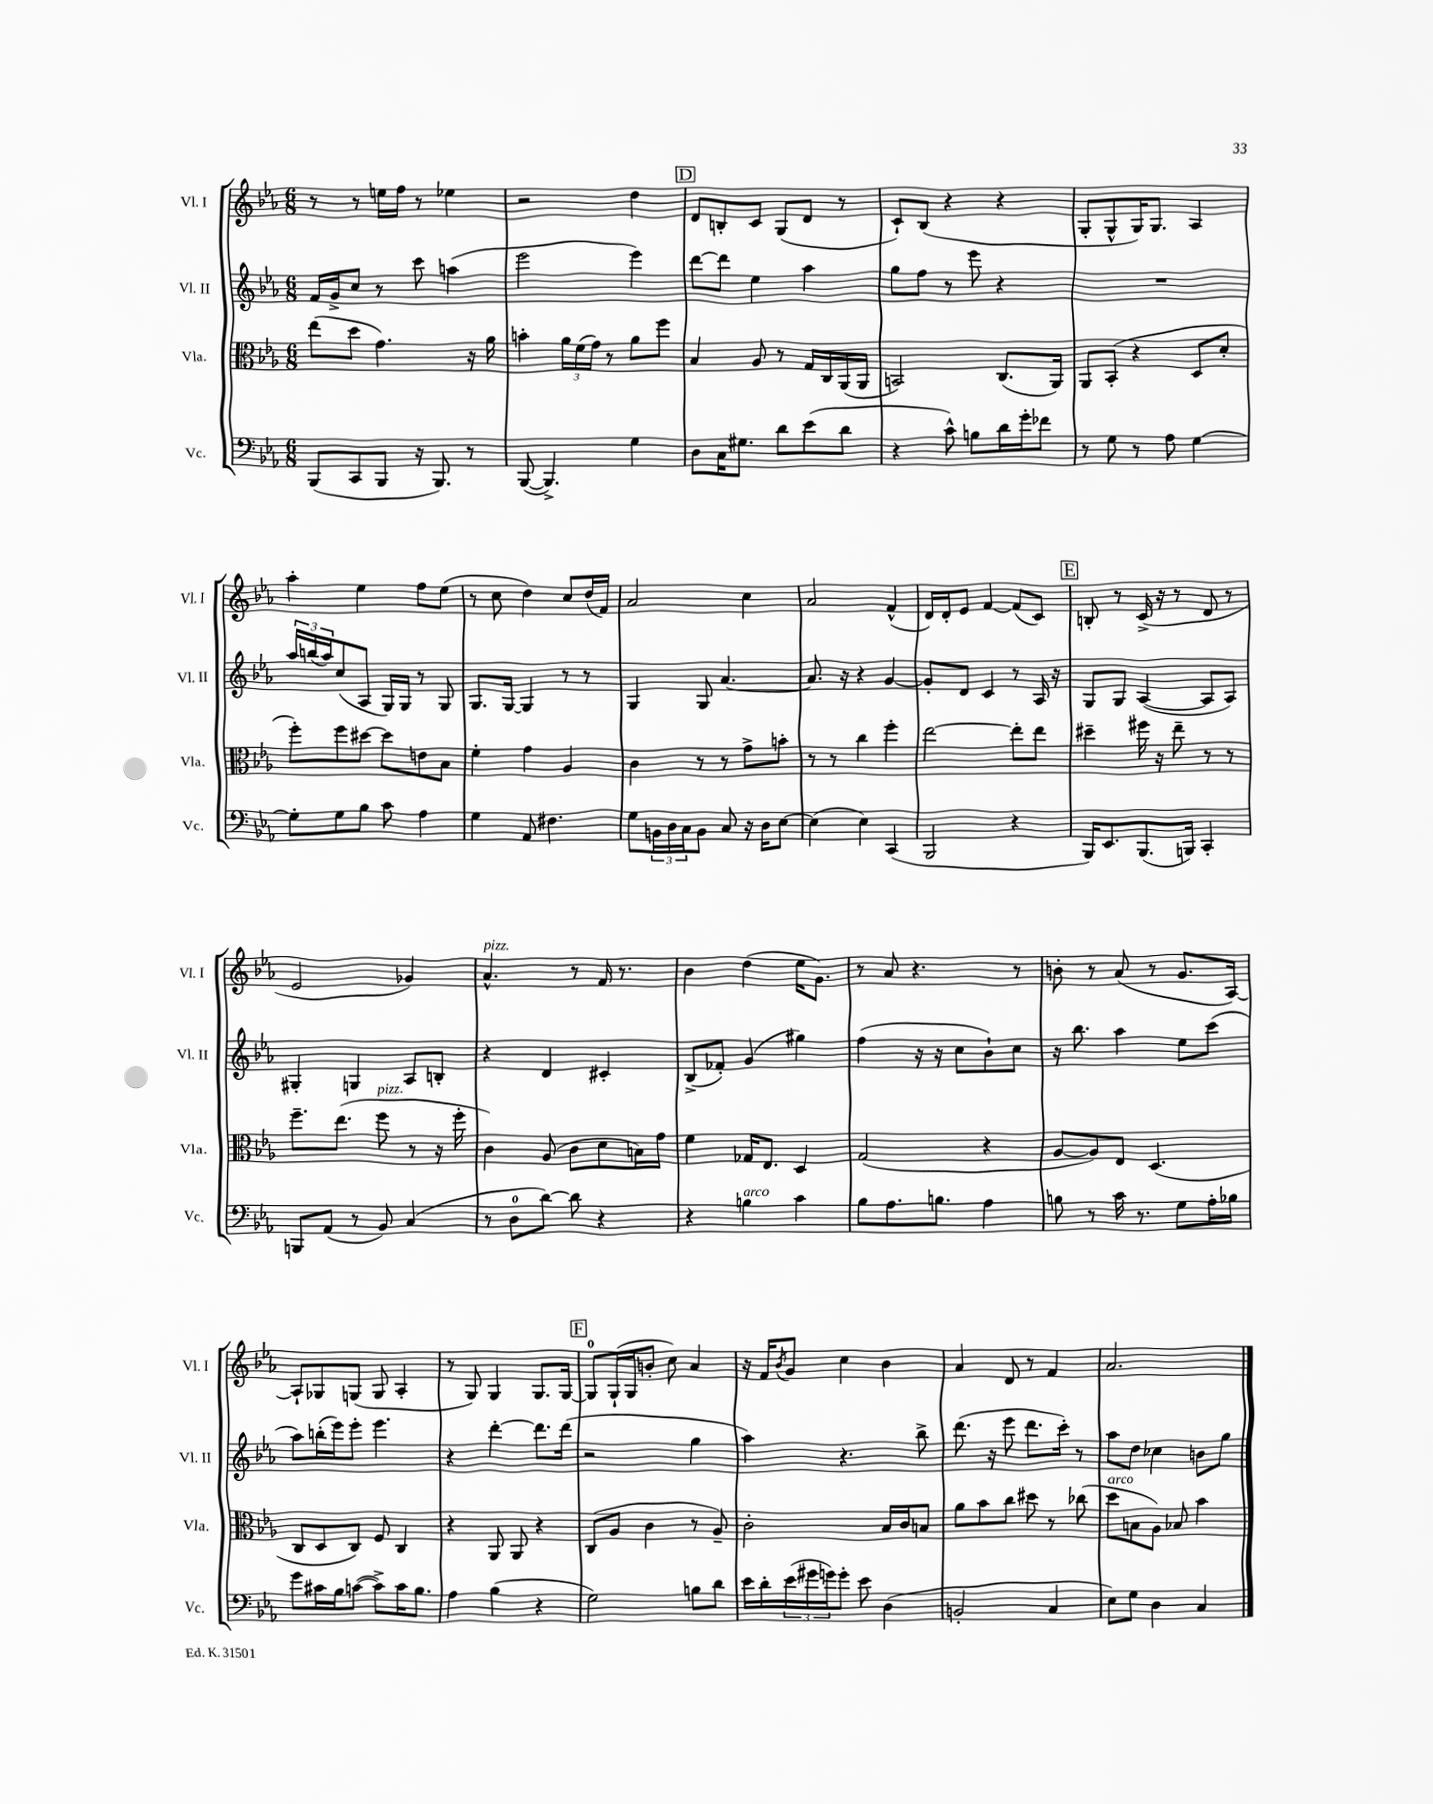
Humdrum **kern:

**kern	**kern	**kern	**kern
*staff4	*staff3	*staff2	*staff1
*clefF4	*clefC3	*clefG2	*clefG2
*k[b-e-a-]	*k[b-e-a-]	*k[b-e-a-]	*k[b-e-a-]
*M6/8	*M6/8	*M6/8	*M6/8
(8BBB-	(8ee-	16f	8r
.	.	16g^	.
8CC	8dd	8cc	8r
8BBB-	4.g)	8r	16ee
.	.	.	16ff
16r	.	8ccc	8r
8.BBB-)	.	.	.
.	.	(4aa	4ee-
8r	16r	.	.
.	16a-	.	.
=	=	=	=
([8BBB-	4b'	2eee-	2r
4.BBB-^])	.	.	.
.	24a-	.	.
.	(24f	.	.
.	24g)	.	.
.	8r	.	.
4G	8a-	4eee-)	4dd
.	8ff	.	.
=	=	=	=
8D	4B-	[8ddd	8d
16C	.	8ddd]	8B'
8.G#	.	.	.
.	8A-	4ee-	8c
8d	8r	.	(8G
(8e-	16G	4aa-	8d
.	16C	.	.
8d	(16AA-	.	8r
.	16AA-	.	.
=	=	=	=
4r	2BB)	8gg	8c`)
.	.	8ff	(8B-
8c^^)	.	8r	4r
8B	.	8eee-	.
16d	(8.C	4r	4r
16g'	.	.	.
8f-	.	.	.
.	16AA-)	.	.
=	=	=	=
8r	8AA-	2.r	8G'
8G	(8BB-'	.	8G^^
8r	4r	.	16G)
.	.	.	8.G
8A-	.	.	.
[4G	8D	.	4A-
.	8d'	.	.
=	=	=	=
8G']	8ff')	24aa-	4aa-'
.	.	(24bb	.
.	.	24aa-)	.
8G	8ff	(8cc	.
8B-	[8dd#	8A-	4ee-
8c	8dd#]	16G)	.
.	.	16G	.
4A-	8e	8r	8ff
.	8B-	8G	(8ee-
=	=	=	=
4G	4f'	8.G	8r
.	.	.	8cc
.	.	[16G	.
8AA-	4g	4G]	4dd)
4.F#	.	.	.
.	4A-	8r	8cc
.	.	8r	(16dd
.	.	.	16f)
=	=	=	=
8G	4c	4G	2a-
24BB	.	.	.
24D	.	.	.
24C	.	.	.
8BB	8r	8G	.
8C	8r	[4.a-	.
16r	8g^	.	4cc
16D	.	.	.
[8E-	8b'	.	.
=	=	=	=
(4E-]	8r	8.a-]	2a-
.	8r	.	.
.	.	16r	.
4E-)	4cc	4r	.
(4CC	4ff'	[4g	(4f^^
=	=	=	=
2BBB-	[2ee-	8g']	16d)
.	.	.	16d'
.	.	8d	8e-
.	.	4c	[4f
4r	8ee-']	8r	(8f]
.	8ee-	16A-	8c)
.	.	16r	.
=	=	=	=
16BBB-)	4dd#~	8G	8B'
8.EE-	.	.	.
.	.	8G	8r
(8.BBB-	16ff#	([4A-	(16c^
.	16r	.	16r
.	8ee-~	.	8r
16BBB)	.	.	.
4CC'	8r	8A-]	8d
.	8r	8A-)	8r
=	=	=	=
8BBB	8.ff~	4G#'	2e-
(8AA-	.	.	.
.	(8.ee-	.	.
8r	.	4G	.
8BB-)	8ff	.	.
(4C	8r	8A-	4g-)
.	16r	8B'	.
.	16ff'	.	.
=	=	=	=
8r	4c)	4r	4.a-^^
8D	.	.	.
[8d)	(8A-	4d	.
8d]	8c	.	8r
4r	8d	4c#'	16f
.	.	.	8.r
.	16B)	.	.
.	16g	.	.
=	=	=	=
4r	4f	(8B-^	4b-
.	.	8f-')	.
4B	16G-	(4g	(4dd
.	8.E-	.	.
4c	4D	4gg#)	16ee-
.	.	.	8.g)
=	=	=	=
8B-	(2G	(4ff	8r
8.A-	.	.	8a-
.	.	16r	4.r
8.B	.	16r	.
.	.	8cc	.
4A-	4r	8b-`)	.
.	.	8cc	8r
=	=	=	=
8B	[8A-	16r	8b'
.	.	8.bb-	.
8r	8A-])	.	8r
16c	8E-	4aa-	(8a-
8.r	.	.	.
.	(4.D	.	8r
8G	.	8ee-	8.g
16A-'	.	(8ccc	.
16B-	.	.	[16A-)
=	=	=	=
8g	8C	8aa-)	8A-`]
16c#	8D	(16bb'	8G-
16B-	.	16eee-)	.
([8c	8C)	8eee-'	(8G
8c^])	8F	4.eee-	8G
16c	4C	.	4A-'
8.B-	.	.	.
=	=	=	=
4A-	4r	4r	8r
.	.	.	8G)
(4B-	8AA-	[4ddd'	4G
.	8AA-	.	.
4r	4r	8.ddd]	8.G
.	.	(16ddd	[16G
=	=	=	=
2G)	(8C	2r	8G]
.	8A-	.	(16G`
.	.	.	16G
.	4c	.	8b'
.	.	.	8cc)
8B	8r	4gg	4a-
8d	8A-~)	.	.
=	=	=	=
16e-	2c'	4aa-)	16r
16d'	.	.	16f
.	.	.	8qb-
(24e-	.	.	8g
24g#	.	.	.
24g)	.	.	.
8g'	.	4.r	4cc
8e-	.	.	.
(4D	16B-	.	4b-
.	16c	.	.
.	8B	8bb-^	.
=	=	=	=
2BB'	8a-	(8.ddd	4a-
.	8b-	.	.
.	.	16r	.
.	8cc	8eee-	8d
.	8dd#	8.ddd	8r
4C	8r	.	4f
.	.	16ccc')	.
.	(8cc-	8r	.
=	=	=	=
8E-)	8dd	8aa-	2.a-
8G	8B	8dd	.
4D	8A-)	4cc-	.
.	8B-	.	.
4C	4b-	8b	.
.	.	8gg	.
==	==	==	==
*-	*-	*-	*-
